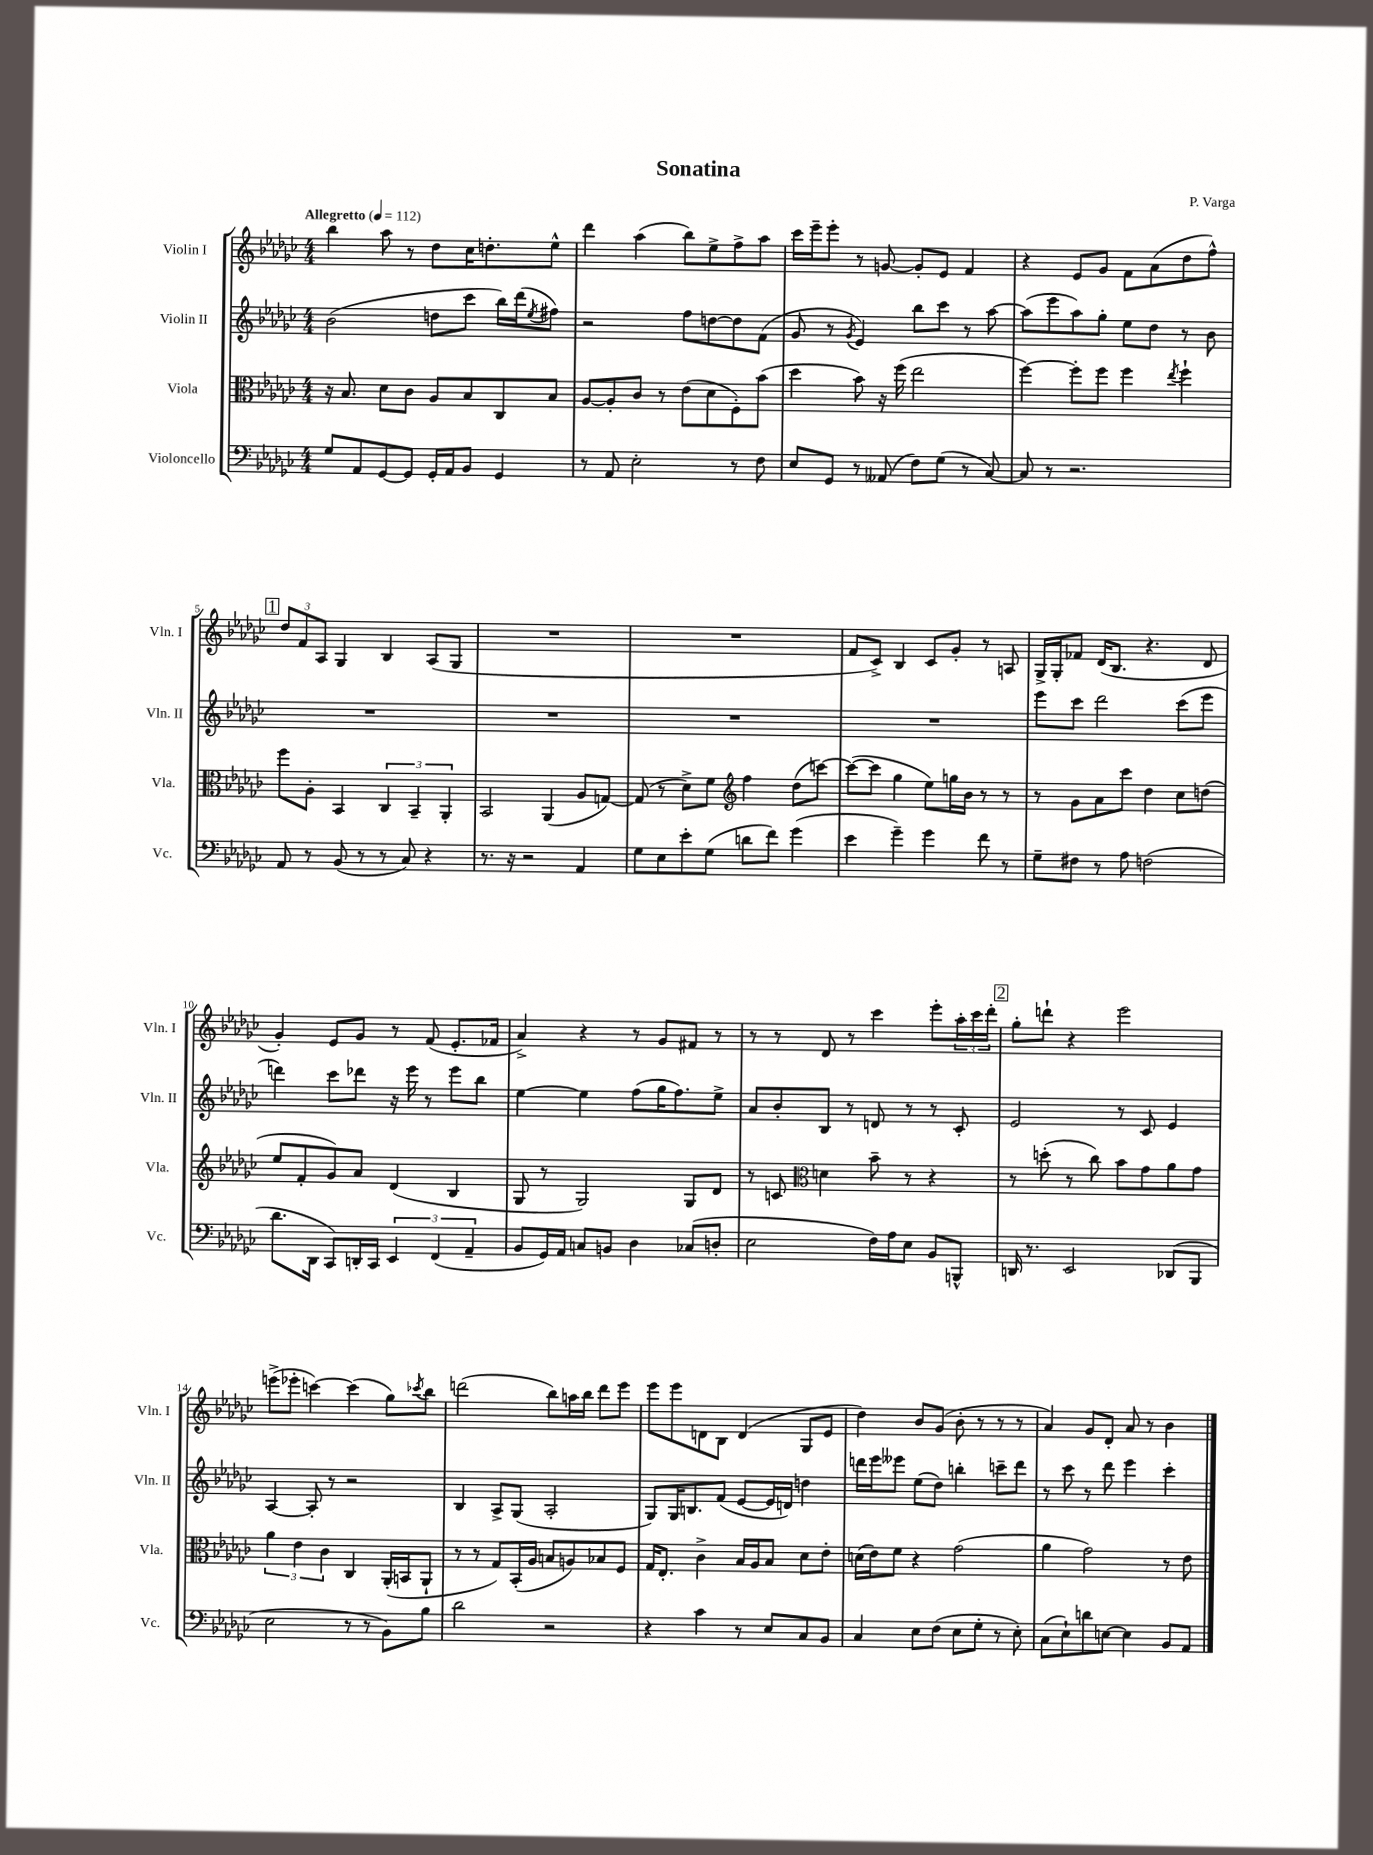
\header { title = "Sonatina" composer = "P. Varga" }
<<
\new StaffGroup <<
\new Staff = "s0" \with { instrumentName = "Violin I" shortInstrumentName = "Vln. I" } {
    \clef treble \key ges \major \numericTimeSignature \time 4/4 \tempo "Allegretto" 4 = 112
    bes''4 aes''8 r8 des''8 ces''16 d''8.-. ees''8-^ |
    des'''4 aes''4( bes''8) ees''8-> f''8-> aes''8 |
    ces'''16 ees'''16-- ees'''8-. r8 g'8~ g'8-. ees'8 f'4 |
    r4 ees'8 ges'8 f'8 aes'8( des''8 f''8-^) |
    \mark \markup { \box "1" } \tuplet 3/2 { des''8 f'8 aes8 } ges4 bes4 aes8( ges8 |
    R1 |
    R1 |
    f'8 ces'8->) bes4 ces'8 ges'8-. r8 a8 |
    ges16-> ges16-. fes'8 des'16( bes8. r4. des'8 |
    ges'4-.) ees'8 ges'8 r8 f'8( ees'8.-. fes'16 |
    aes'4->) r4 r8 ges'8 fis'8 r8 |
    r8 r8 des'8 r8 ces'''4 ees'''8-. \tuplet 3/2 { aes''16-. ces'''16 des'''16-. } |
    \mark \markup { \box "2" } ges''8-. d'''8-! r4 ees'''2 |
    e'''8->( ees'''8-. c'''4~) c'''4( ges''8) \acciaccatura { ces'''8 } bes''8 |
    d'''2( bes''8) a''16 bes''16 d'''8 ees'''8 |
    ees'''8 ees'''8 d'8 bes8 d'4( ges8 ees'8 |
    des''4) bes'8 ges'8( bes'8-. r8 r8 r8 |
    aes'4) ges'8 des'8-. aes'8 r8 bes'4 \bar "|." |
}
\new Staff = "s1" \with { instrumentName = "Violin II" shortInstrumentName = "Vln. II" } {
    \clef treble \key ges \major \numericTimeSignature \time 4/4
    bes'2( d''8 ces'''8 bes''16) des'''16( \acciaccatura { ees''8 } fis''8) |
    r2 f''8 d''8~ d''8 f'8( |
    ges'8 r8 \acciaccatura { ges'8 } ees'4) bes''8 ces'''8 r8 aes''8~ |
    aes''8( ees'''8 aes''8) ges''8-. ees''8 des''8 r8 bes'8 |
    \mark \markup { \box "1" } R1 |
    R1 |
    R1 |
    R1 |
    ees'''8 ces'''8 des'''2 ces'''8( ees'''8 |
    d'''4) ces'''8 des'''8 r16 ees'''16 r8 ees'''8 bes''8 |
    ees''4~ ees''4 f''8( ges''16 f''8.) ees''8-> |
    aes'8 bes'8-. bes8 r8 d'8 r8 r8 ces'8-. |
    \mark \markup { \box "2" } ees'2 r8 ces'8 ees'4 |
    aes4~ aes8-. r8 r2 |
    bes4 aes8-> ges8( aes2-. |
    ges8) ges16 b8. f'8( ees'8~ ees'16 d'16) d''4 |
    d'''16 ees'''16 eeses'''8 ees''8( des''8) b''4-. c'''8-- d'''8 |
    r8 ces'''8 r8 des'''8 ees'''4 ces'''4-. \bar "|." |
}
\new Staff = "s2" \with { instrumentName = "Viola" shortInstrumentName = "Vla." } {
    \clef alto \key ges \major \numericTimeSignature \time 4/4
    r16 bes8. des'8 ces'8 aes8 bes8 ces8 bes8 |
    aes8~ aes8-. ces'8 r8 ees'8( des'8 f8-.) bes'8( |
    des''4 bes'8) r16 f''16( ees''2 |
    f''4~) f''8-. f''8 f''4 \acciaccatura { ees''8 } f''4-! |
    \mark \markup { \box "1" } f''8 aes8-. bes,4 \tuplet 3/2 { ces4 bes,4-- aes,4-. } |
    bes,2 aes,4( aes8 g8~) |
    g8( r8 des'8->) f'8 \clef treble f''4 des''8( c'''8~) |
    c'''8~( c'''8 ges''4 ees''8) g''16 bes'16 r8 r8 |
    r8 ges'8 aes'8 ces'''8 des''4 ces''8 d''8( |
    ees''8 f'8-. ges'8) aes'8 des'4( bes4 |
    ges8 r8 ges2) ges8 des'8 |
    r8 c'8 \clef alto d'4 bes'8-- r8 r4 |
    \mark \markup { \box "2" } r8 d''8-.( r8 ces''8) bes'8 ges'8 aes'8 ges'8 |
    \tuplet 3/2 { aes'4 ees'4 ces'4 } ces4 aes,16-.( b,16 aes,8-! |
    r8 r8 ges8) bes,16-.( aes16 b8 a8) bes8 f8 |
    ges16 ees8.-. ces'4-> bes16 aes16 bes8 des'8 ees'8-. |
    d'16( ees'16) f'8 r4 ges'2( |
    aes'4 ges'2) r8 ees'8 \bar "|." |
}
\new Staff = "s3" \with { instrumentName = "Violoncello" shortInstrumentName = "Vc." } {
    \clef bass \key ges \major \numericTimeSignature \time 4/4
    ges8 aes,8 ges,8~ ges,8 ges,16-. aes,16 bes,8 ges,4 |
    r8 aes,8 ees2-. r8 f8 |
    ees8 ges,8 r8 aeses,8( f8) ges8( r8 ces8~) |
    ces8 r8 r2. |
    \mark \markup { \box "1" } aes,8 r8 bes,8( r8 r8 ces8) r4 |
    r8. r16 r2 aes,4 |
    ges8 ees8 ees'8-. ges8( d'8 f'8) ges'4( |
    ees'4 ges'4--) ges'4 f'8 r8 |
    ges8-- fis8 r8 aes8 f2( |
    des'8. des,16 ces,8) d,16-. ces,16 \tuplet 3/2 { ees,4 f,4( aes,4-- } |
    bes,8 ges,16) aes,16 c8 b,8 des4 ces8( d8-. |
    ees2 f16) aes16 ees8 bes,8 b,,8-^ |
    \mark \markup { \box "2" } d,16 r8. ees,2 des,8( bes,,8 |
    ees2 r8 r8 bes,8) bes8 |
    des'2 r2 |
    r4 ces'4 r8 ees8 ces8 bes,8 |
    ces4 ees8 f8( ees8 ges8-. r8 ees8-.) |
    ces8( ees8-!) d'8 e8~ e4 bes,8 aes,8 \bar "|." |
}
>>
>>
